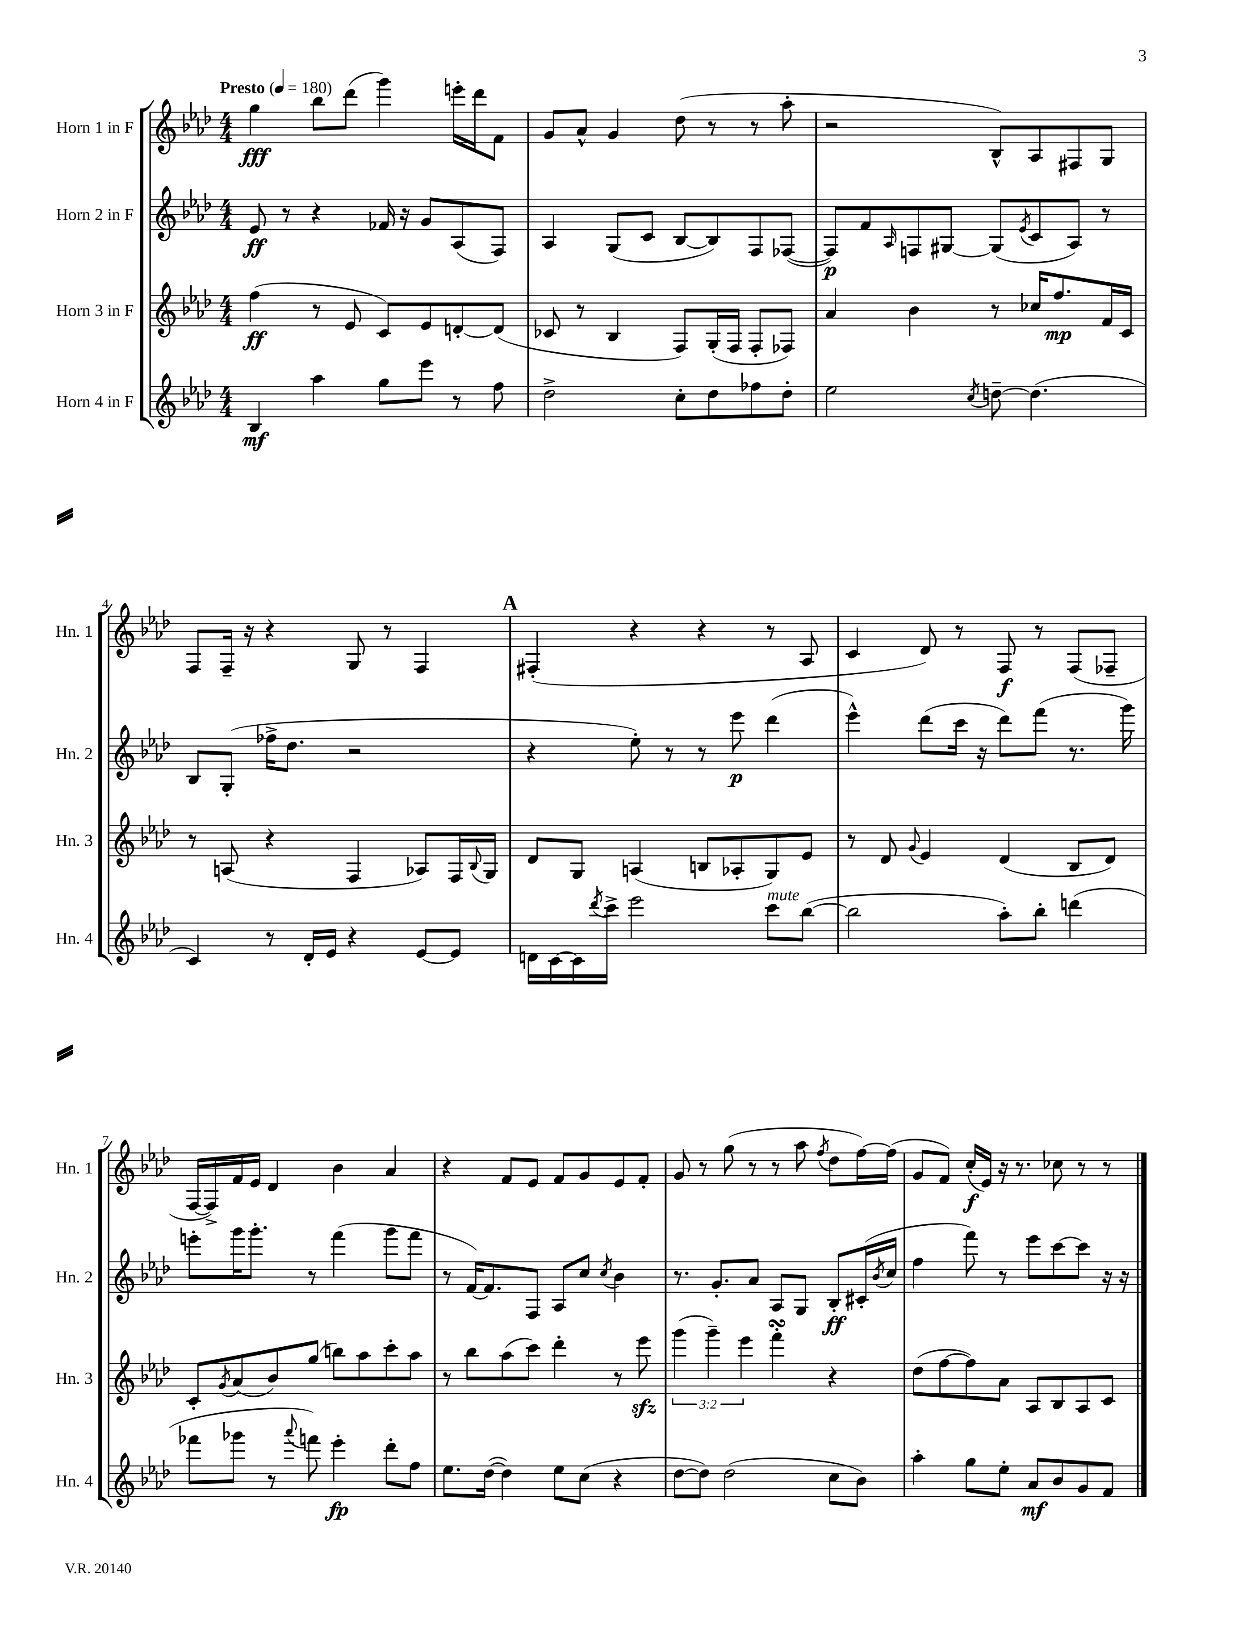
<<
\new StaffGroup <<
\new Staff = "s0" \with { instrumentName = "Horn 1 in F" shortInstrumentName = "Hn. 1" } {
    \clef treble \key aes \major \numericTimeSignature \time 4/4 \tempo "Presto" 4 = 180
    g''4\fff bes''8 des'''8( g'''4) e'''16-. des'''16 f'8 |
    g'8 aes'8-^ g'4 des''8( r8 r8 aes''8-. |
    r2 bes8-^) aes8 fis8 g8 |
    f8 f16-- r16 r4 g8 r8 f4 |
    \mark \markup { \bold "A" } fis4-.( r4 r4 r8 aes8 |
    c'4 des'8) r8 f8\f r8 f8( fes8-- |
    f16~ f16->) f'16 ees'16 des'4 bes'4 aes'4 |
    r4 f'8 ees'8 f'8 g'8 ees'8 f'8-. |
    g'8 r8 g''8( r8 r8 aes''8 \acciaccatura { f''8 } des''8 f''16~) f''16( |
    g'8 f'8) c''16-.\f( ees'16) r16 r8. ces''8 r8 r8 \bar "|." |
}
\new Staff = "s1" \with { instrumentName = "Horn 2 in F" shortInstrumentName = "Hn. 2" } {
    \clef treble \key aes \major \numericTimeSignature \time 4/4
    ees'8\ff r8 r4 fes'16 r16 g'8 aes8( f8) |
    aes4 g8( c'8 bes8~ bes8) f8 fes8~( |
    fes8\p) f'8 \grace { aes16 } f8 gis8~ gis8( \acciaccatura { ees'8 } c'8 aes8) r8 |
    bes8 g8-.( fes''16-> des''8. r2 |
    \mark \markup { \bold "A" } r4 ees''8-.) r8 r8 ees'''8\p des'''4( |
    ees'''4-^) des'''8( c'''16 r16 des'''8) f'''8( r8. g'''16) |
    e'''8-. g'''16 g'''8.-. r8 f'''4( g'''8 f'''8 |
    r8 f'16~) f'8. f8 aes8 c''8 \acciaccatura { c''8 } bes'4 |
    r8. g'8.-. aes'8 aes8 g8 bes8-.\ff cis'16-.( \acciaccatura { bes'8 } c''16 |
    f''4 f'''8) r8 ees'''8 c'''8~ c'''8 r16 r16 \bar "|." |
}
\new Staff = "s2" \with { instrumentName = "Horn 3 in F" shortInstrumentName = "Hn. 3" } {
    \clef treble \key aes \major \numericTimeSignature \time 4/4 \override Staff.TupletNumber.text = #tuplet-number::calc-fraction-text
    f''4\ff( r8 ees'8 c'8) ees'8 d'8~-. d'8( |
    ces'8 r8 bes4 f8) g16-.( f16 f8-. fes8) |
    aes'4 bes'4 r8 ces''16 f''8.\mp f'16 c'16 |
    r8 a8( r4 f4 aes8) f16 \appoggiatura { bes8 } g16 |
    \mark \markup { \bold "A" } des'8 g8 a4( b8 aes8-. g8) ees'8 |
    r8 des'8 \appoggiatura { g'8 } ees'4 des'4( bes8 des'8) |
    c'8-. \acciaccatura { g'8 } aes'8( bes'8) g''8( b''8) aes''8 c'''8-. aes''8 |
    r8 bes''8 aes''8( c'''8) des'''4-. r8 ees'''8\sfz |
    \tuplet 3/2 { g'''4( g'''4--) ees'''4 } f'''4-.\turn r4 |
    des''8( f''8~ f''8) aes'8 aes8 bes8 aes8 c'8 \bar "|." |
}
\new Staff = "s3" \with { instrumentName = "Horn 4 in F" shortInstrumentName = "Hn. 4" } {
    \clef treble \key aes \major \numericTimeSignature \time 4/4
    bes4\mf aes''4 g''8 ees'''8 r8 f''8 |
    des''2-> c''8-. des''8 fes''8 des''8-. |
    ees''2 \acciaccatura { c''8 } d''8~-- d''4.( |
    c'4) r8 des'16-. ees'16 r4 ees'8~ ees'8 |
    \mark \markup { \bold "A" } d'16 c'16~ c'16 \acciaccatura { des'''8 } c'''16-> ees'''2 c'''8^\markup { \italic "mute" } bes''8~( |
    bes''2 aes''8-.) bes''8-. d'''4( |
    fes'''8 ges'''8 r8 \appoggiatura { aes'''8 } f'''8) ees'''4-.\fp des'''8-. f''8 |
    ees''8. des''16~( des''4) ees''8 c''8( r4 |
    des''8~ des''8) des''2( c''8 bes'8) |
    aes''4-. g''8 ees''8-. aes'8\mf bes'8 g'8 f'8 \bar "|." |
}
>>
>>
